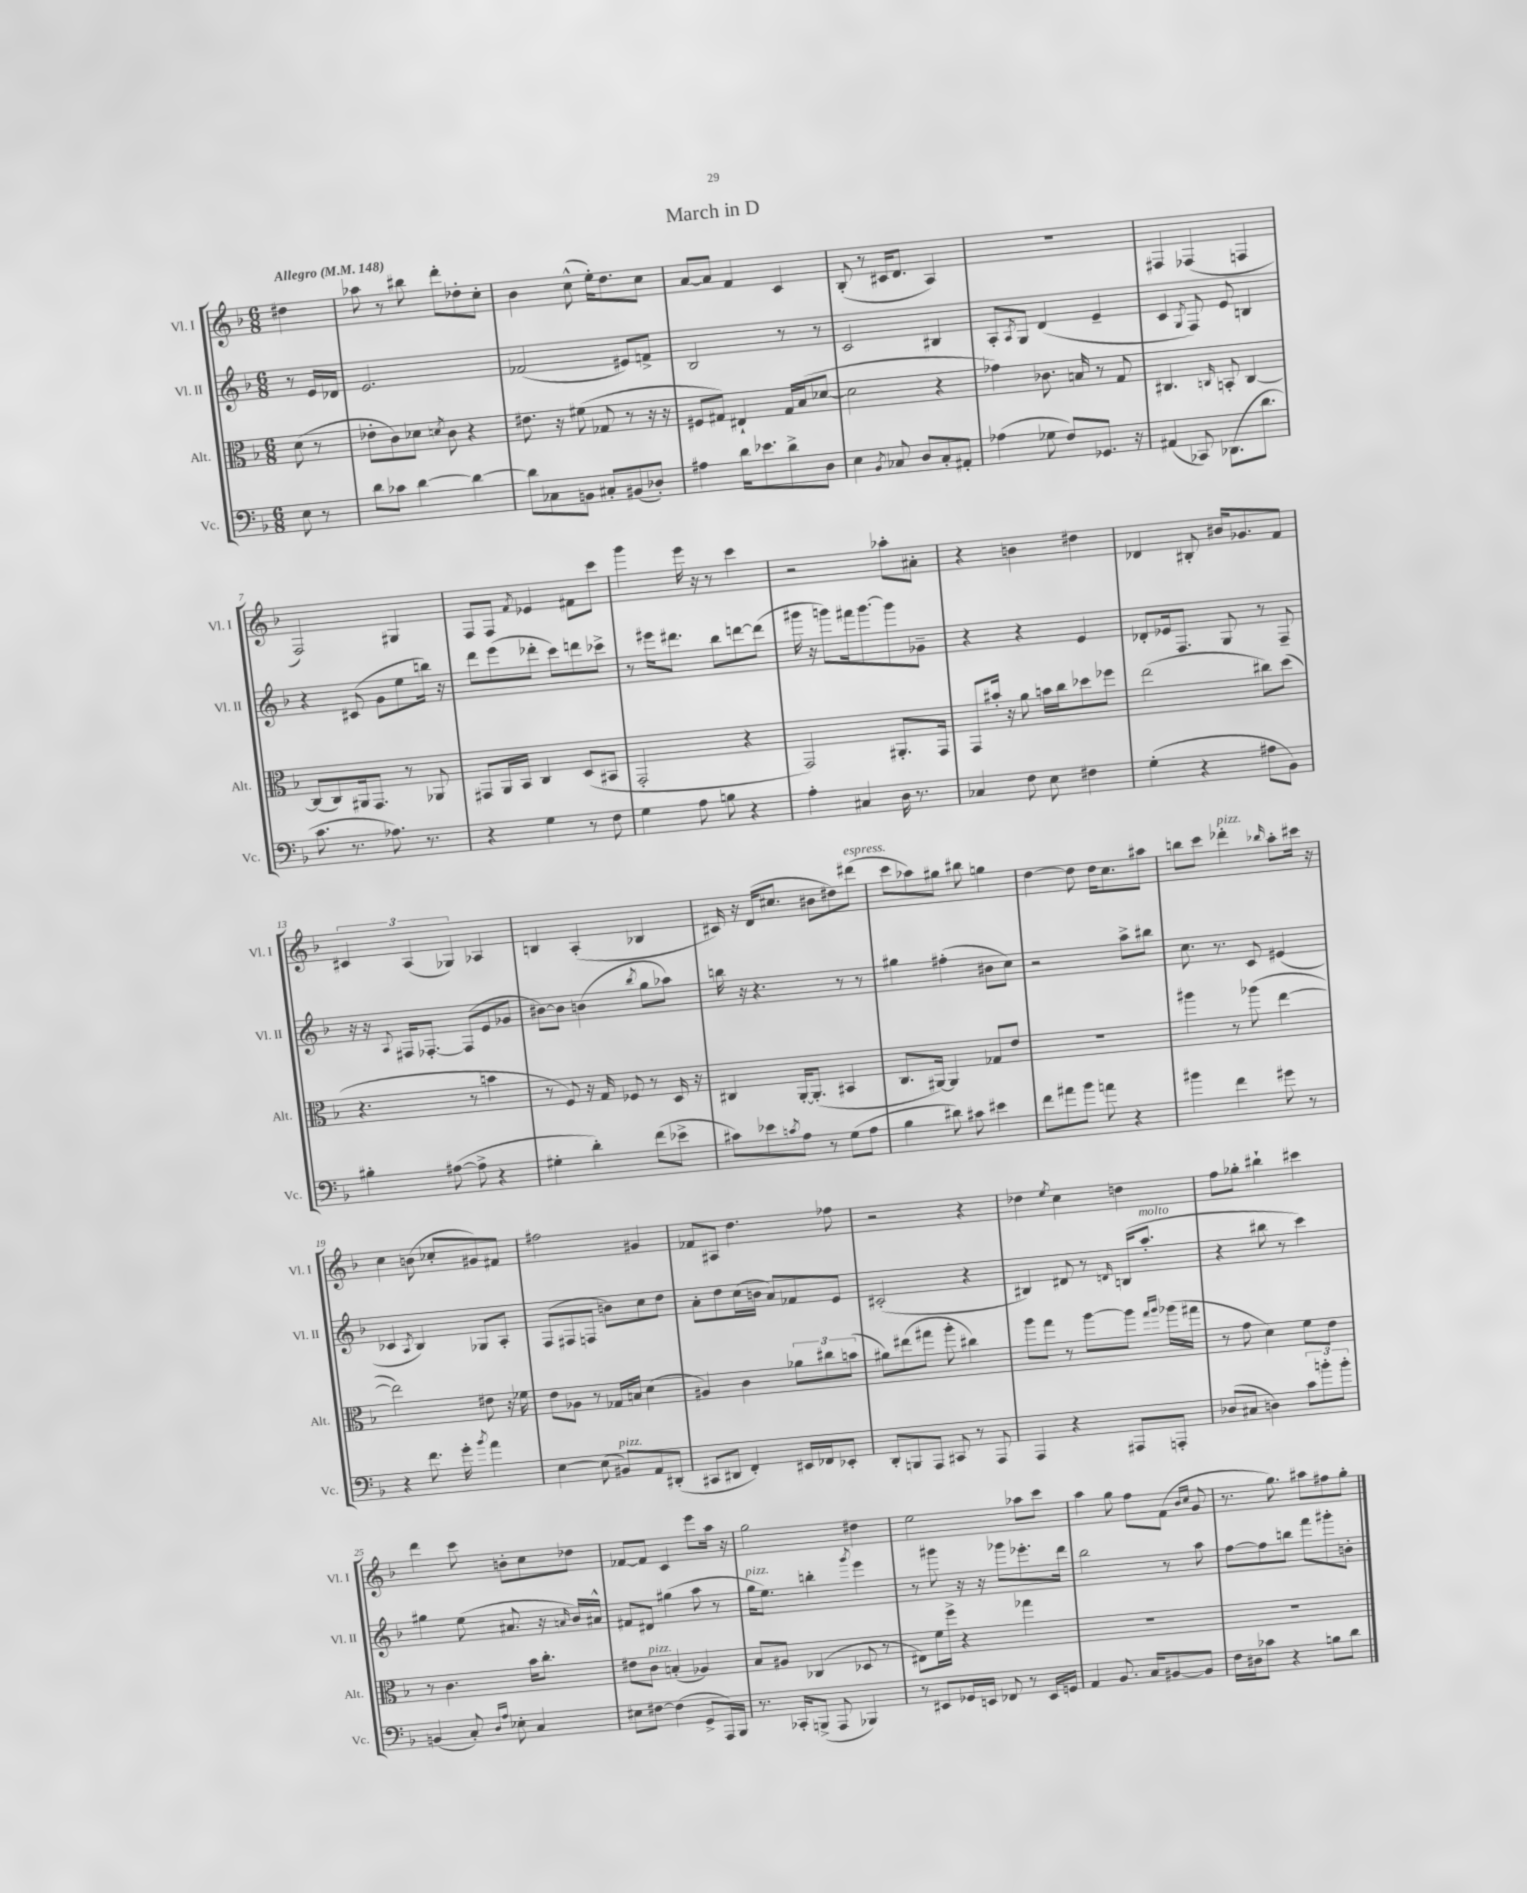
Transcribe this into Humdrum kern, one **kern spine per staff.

**kern	**kern	**kern	**kern
*staff4	*staff3	*staff2	*staff1
*clefF4	*clefC3	*clefG2	*clefG2
*k[b-]	*k[b-]	*k[b-]	*k[b-]
*M6/8	*M6/8	*M6/8	*M6/8
*MM148	*MM148	*MM148	*MM148
8E	(8d	8r	4dd#
8r	8r	16e	.
.	.	16d-	.
=	=	=	=
8d	8e-'	2.e	8aa-
8c-	8c)	.	8r
[4d	8d-	.	8bb#
.	8qd	.	.
.	8c	.	8ddd'
4d_	4r	.	8dd-'
.	.	.	8cc'
=	=	=	=
8d]	8.e#	(2f-	4b-
8C-	.	.	.
.	16r	.	.
8BB	(8f#	.	(8cc^^
8C#'	8G-	.	16ee')
.	.	.	8.dd
(8BB#	8r	8e#)	.
8D-')	16r	8f^	8cc
.	16r	.	.
=	=	=	=
4A#	8F#	2B-	[8a
.	8G#)	.	8a]
16d	4E#`	.	4f
8.e-	.	.	.
8d^	16G#	8r	4c
.	(16B-	.	.
8D	[8d-	8r	.
=	=	=	=
4E	2d-]	2c	(8B-'
.	.	.	8r
8qBB-	.	.	.
8C-	.	.	16c#
.	.	.	8.d
8D	.	.	.
8C-'	4r	4B#	4A)
8AA#'	.	.	.
=	=	=	=
(4A-	4g-)	8A'	2.r
.	.	8qA	.
.	.	8G	.
8G-	8.c-	(4d	.
8F)	.	.	.
.	16B	.	.
8.GG-	8r	4e~	.
.	8G	.	.
16r	.	.	.
=	=	=	=
(4AA#	4.C#	4c	4F#
.	.	8qG	.
8CC-)	.	8F)	(4F-
.	16qqC	.	.
(8.DD-	8BB'	8e	.
.	[4C	4B	4F
8.d	.	.	.
=	=	=	=
8.c	(8C]	4r	2F)
.	8C)	.	.
8.r	.	.	.
.	16AA#	(8c#	.
.	8.GG	.	.
8.A-)	.	8g	.
.	8r	8ee	4G#
8.r	.	.	.
.	8AA-	16bb)	.
.	.	16r	.
=	=	=	=
4r	8GG#	8ddd	8F
.	16AA	(8eee	8F
.	16BB-	.	.
.	.	.	8qf
4G	4C	8ddd-'	4e-
.	.	8ccc)	.
8r	(8D	8ddd	8f#
8F	8BB#	8ccc-^	8ccc
=	=	=	=
4G	2GG'	8r	4ggg
.	.	16eee#	.
.	.	8.ddd#	.
8A	.	.	16eee
.	.	.	16r
8B	.	8bb-	8r
4r	4r	[8ddd	4ccc
.	.	(8ddd]	.
=	=	=	=
4A'	2GG)	16ggg#	2r
.	.	16r	.
.	.	8ggg)	.
4C#	.	16fff#	.
.	.	[8.ggg	.
16D	8.AA#'	8ggg]	8aa-'
8.r	.	.	.
.	.	8g-~	8a#'
.	16GG	.	.
=	=	=	=
4C-	8GG	4r	4r
.	16b#'	.	.
.	16r	.	.
8F	8a	4r	4b
8E	16b	.	.
.	16cc	.	.
4F#	8dd-	4e	4dd#
.	8ff-	.	.
=	=	=	=
(4G'	(2ee	8d-'	4d-
.	.	16e-	.
.	.	8.F	.
4r	.	.	8B#'
.	.	8G	16b#
.	.	.	8.g-
8A#	8cc#)	8r	.
8BB-)	(8dd	8F~	8f
=	=	=	=
4B#'	4.r	16r	6c#
.	.	16r	.
.	.	8qqA	.
.	.	16F#	.
.	.	.	(6A
.	.	[8.F-'	.
([8A#	.	.	.
.	.	.	6G-)
8A#^]	8r	(8F-]	.
4r	4b	8e	4A-
.	.	8g-	.
=	=	=	=
4G#'	8r	[8b#)	4B
.	8F)	8b#]	.
4d')	16r	(4b	(4A'
.	16G	.	.
.	8F-	.	.
.	.	8qbb-	.
(8f	8r	8gg	4B-
8e-^	16D	8aa-)	.
.	16r	.	.
=	=	=	=
8c#)	4C#	16bb	16c#)
.	.	16r	16r
8e-	.	4.r	(16d
.	.	.	8.cc#
8qc	.	.	.
8A	[16AA'	.	.
.	(8.AA']	.	.
8r	.	.	8b#
(8G	4BB#	8r	8dd#)
8A	.	8r	(8ddd#
=	=	=	=
4B-	8.C	4gg#	8ccc
.	.	.	8aa-)
.	[16AA#)	.	.
8d#)	4AA#]	(4ff#'	8gg#
8c#	.	.	8bb#
4e#	8G-	8b#	4gg
.	8e	8cc)	.
=	=	=	=
8f	2.r	2r	[4dd
8a#	.	.	.
8b-	.	.	8dd]
8a	.	.	16dd
.	.	.	8.cc
4r	.	8aa^	.
.	.	8bb#	8aa#
=	=	=	=
4b#	4aa#	8.cc	8bb
.	.	.	8ccc
.	.	8.r	.
4f	8r	.	4ddd-'
.	(8aa-	8c	.
.	.	.	16qqbb-
8g#	[4ee	(4e#	8aa'
8r	.	.	16ccc#
.	.	.	16r
=	=	=	=
4r	2ee])	4c-	4cc
.	.	8qA	.
8.f	.	4B-)	(8b
.	.	.	8cc-'
16g'	.	.	.
8qb-	.	.	.
4a	8e#	8G-	8g#)
.	16r	8A'	8f#
.	16f-	.	.
=	=	=	=
[4E	8e	(8F	2ff#
.	8A-	8F#	.
(8E]	8r	8F	.
8BB#)	16G-	8b)	.
.	16B	.	.
8AA	(4d	8cc	4g#
(8DD#'	.	8dd	.
=	=	=	=
8CC#	4A#)	8a'	8f-
8DD#	.	8dd	8A#
4FF')	4c	(16cc	4.dd
.	.	16b	.
.	.	8a)	.
16EE#	12a-	8f-	.
16FF-	.	.	.
.	12cc#	.	.
8EE-'	.	8e	8ff-
.	(12b	.	.
=	=	=	=
8DD'	8a#)	(2c#'	2r
8BBB	(8ee#	.	.
8AAA	8gg#	.	.
8CC#	8aa'	.	.
8r	4cc#)	4r	4r
8AAA	.	.	.
=	=	=	=
4AAA	8aa	4B#)	4dd-
.	8gg	.	.
.	.	.	8qee
4r	8r	8d#	4cc
.	[8aa	8r	.
.	.	16qqd	.
8AAA#	8aa]	(16B	4dd
.	.	8.aa'	.
.	16qqgg	.	.
.	16qqaa	.	.
8AAA'	(16aa-	.	.
.	16gg#	.	.
=	=	=	=
(8D-	8r	4r	8ff
8C#	8g	.	8gg-'
4D)	4d)	8bb#	4bb#`
.	.	8r	.
12c	8f	4ccc)	4ccc#
12b'	.	.	.
.	8e	.	.
12b'	.	.	.
=	=	=	=
(4BB	8r	4gg#	4ddd
.	4.c	.	.
8C')	.	(8ee	8ccc
16qqD	.	.	.
16qqA	.	.	.
8E-'	.	8.a#	8b'
4C	16b-	.	8cc
.	8.cc'	16r	.
.	.	16qqa	.
.	.	16b-)	8dd-
.	.	16a#^^	.
=	=	=	=
8E#	8e#	8f#	[8f-
[8F#	8c	8d#	8f-]
(4F#]	(4B'	(4gg#	4c
8GG^	4A-)	8aa	8eee
16AAA)	.	8r	16aa
16BBB-	.	.	16r
=	=	=	=
8.r	8B-	16gg	2gg
.	.	8.ee)	.
.	8A#	.	.
16CC-'	.	.	.
(8BBB^	(4C-	4bb'	.
8AAA	.	.	.
.	.	8qggg	.
4BBB-)	8D-	4eee	4dd#
.	8r	.	.
=	=	=	=
8r	8E#)	8r	2ee
8EE#	16f	8ggg#	.
.	16ff^	.	.
16GG-	4r	16r	.
16EE	.	16r	.
8FF-	.	8ggg-	.
8r	4gg-	8.eee-'	8aa-
16EE	.	.	8ccc
16GG	.	16ddd	.
=	=	=	=
4AA	2.r	2bb-	4aa
8.BB-	.	.	8gg
.	.	.	8ff
16C	.	.	.
[8BB#	.	8r	(8f
.	.	.	16qqb-
.	.	.	16qqcc
8BB#]	.	8aa	8g
=	=	=	=
16F	2.r	[8ff	8.r
16D#	.	.	.
8c-	.	8ff]	.
.	.	.	8.gg)
4r	.	8bb	.
.	.	8fff	8aa#
8B	.	8ggg#'	8ff#
8d	.	8b'	8gg'
==	==	==	==
*-	*-	*-	*-
